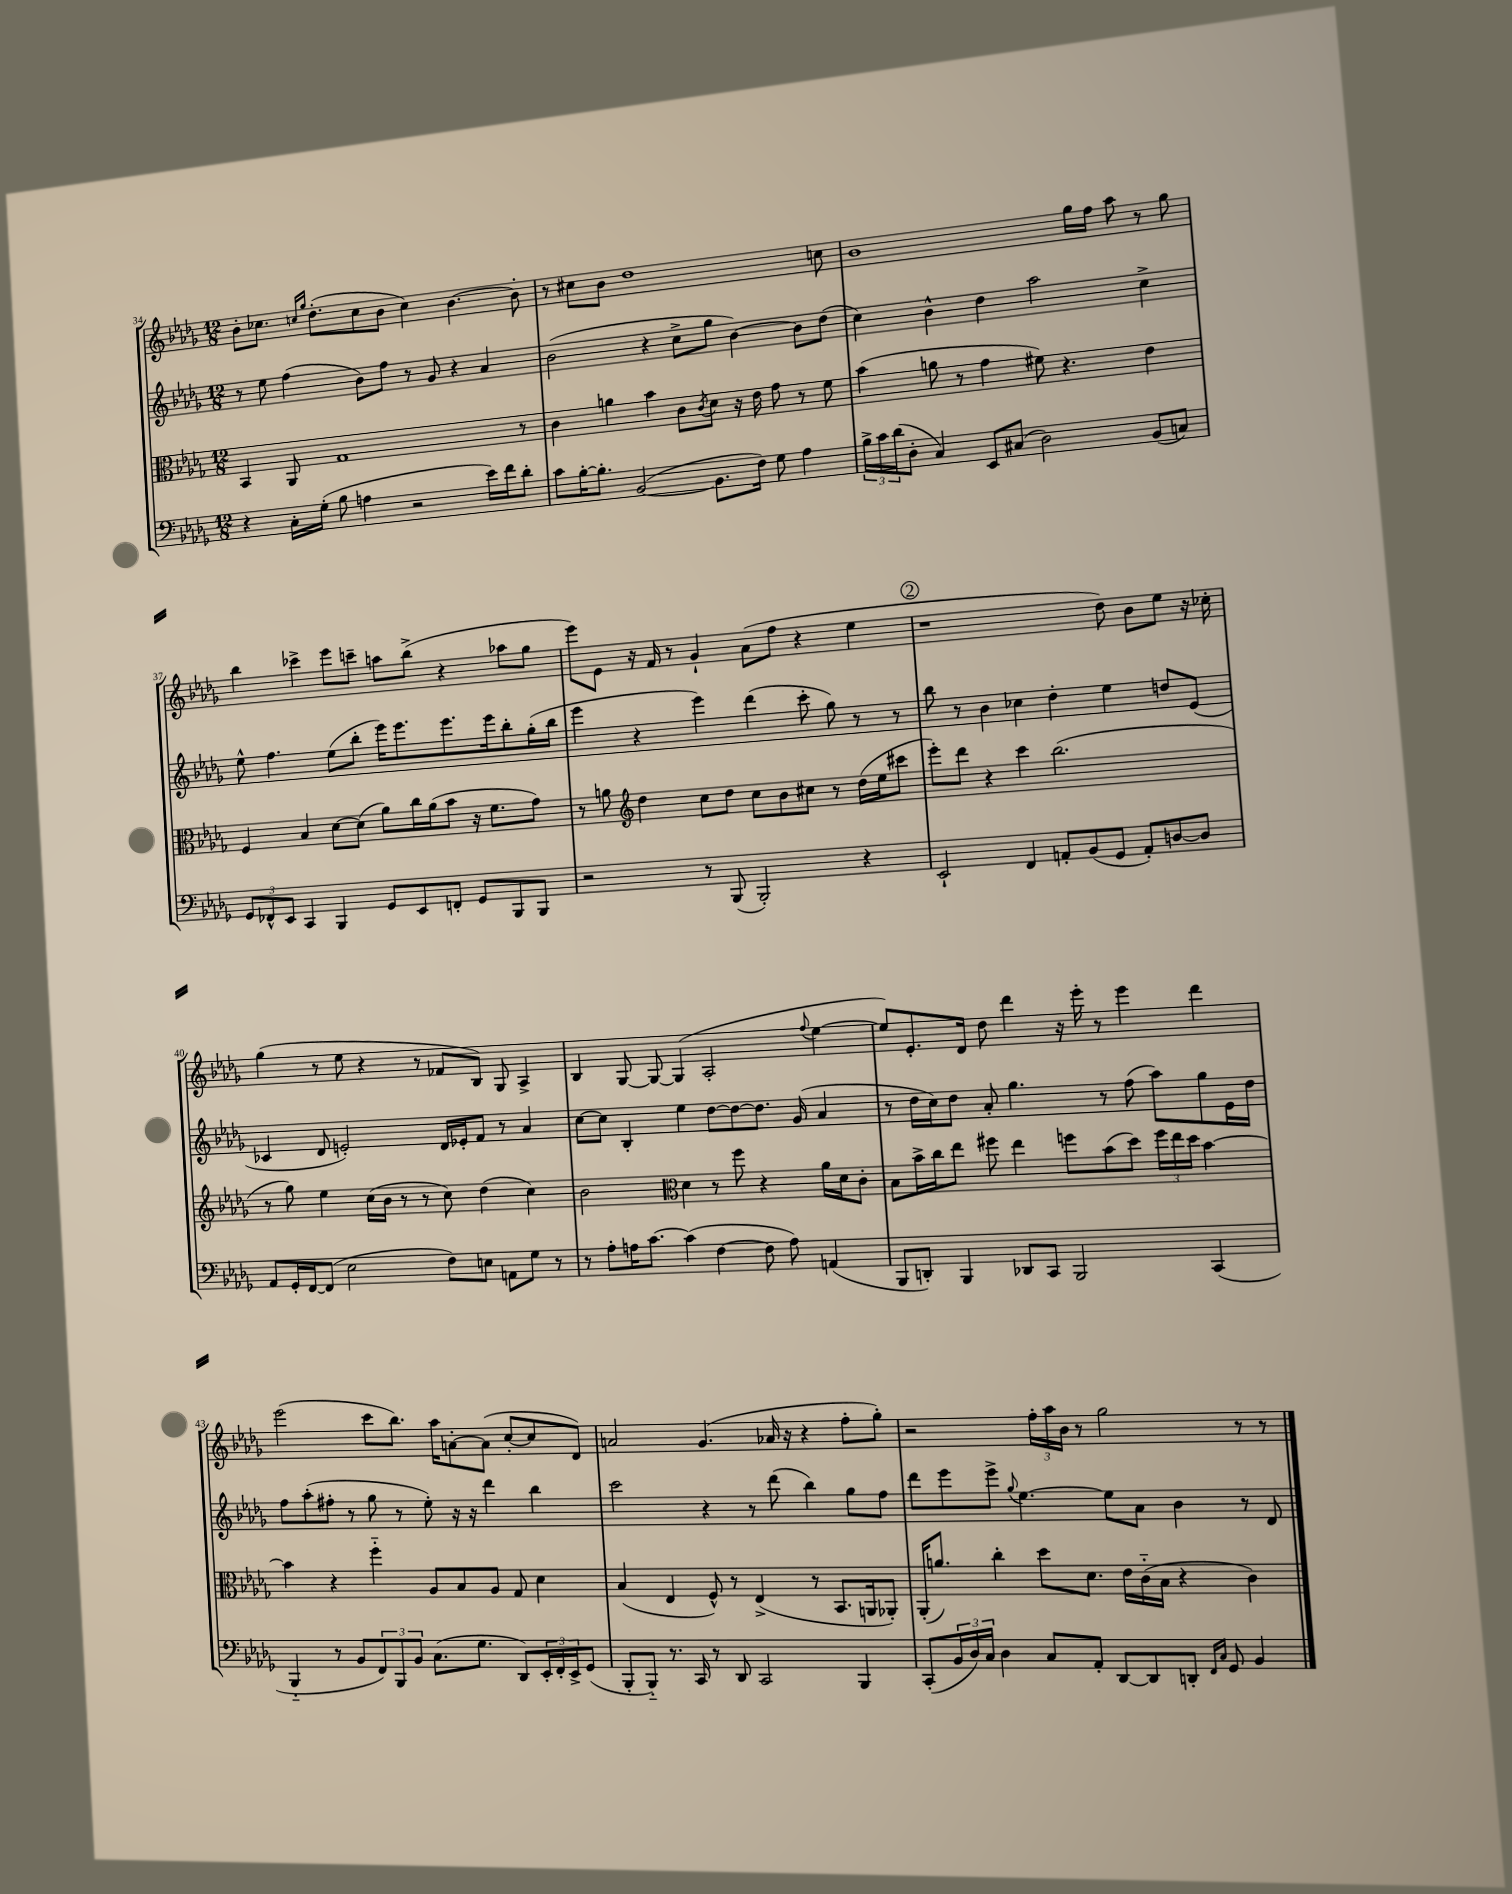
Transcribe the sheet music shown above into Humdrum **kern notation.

**kern	**kern	**kern	**kern
*staff4	*staff3	*staff2	*staff1
*clefF4	*clefC3	*clefG2	*clefG2
*k[b-e-a-d-g-]	*k[b-e-a-d-g-]	*k[b-e-a-d-g-]	*k[b-e-a-d-g-]
*M12/8	*M12/8	*M12/8	*M12/8
4r	4BB-/	8r	8b-'\L
.	.	8ee-\	8.cc-\J
16C'\LL	8AA-/	(4ff\	.
.	.	.	16qqcc/LL
.	.	.	16qqgg-/JJ
(16G-'\JJ	.	.	(8.dd-'\L
8B-\	1G-	.	.
4A\	.	8b-\L)	8cc\
.	.	8ff\J	8b-\J
2r	.	8r	4cc\)
.	.	8g-/	.
.	.	4r	[4.b-\
16e-\LL)	.	4a-/	.
16f\J	.	.	.
8d-'\J	8r	.	8b-'\]
=	=	=	=
8c\L	4c\	(2b-\	8r
[16B-'\K	.	.	8cc#\L
8.B-'\]J	.	.	.
.	4a\	.	8b-\J
([2BB-/	.	.	1dd-
.	4b-\	4r	.
.	8c\L	8cc^\L	.
.	8qc/	.	.
8.BB-\]L	8d-\J	8gg-\J	.
.	16r	[4b-\)	.
16F\Jk)	16e-\	.	.
8G-\	8g-\	.	.
4A-\	8r	8b-\]L	.
.	8f\	(8dd-\J	8cc\
=	=	=	=
24B-^\LL	(4b-\	4cc\)	1b-
24c\	.	.	.
(24d-\J	.	.	.
8D-'\J	.	.	.
4C/)	8a\	4b-^^\	.
.	8r	.	.
8EE-/L	4g-\	4dd-\	.
(8C#/J	.	.	.
2D-\)	8f#\)	2aa-\	.
.	4.r	.	.
.	.	.	16gg-\LL
.	.	.	16ff\JJ
.	.	.	8aa-\
(8BB-/L	4e-\	4cc^\	8r
8C/J)	.	.	8gg-\
=	=	=	=
12GG-/L	4F/	8ee-^^\	4bb-\
12FF-^^/	.	.	.
.	.	4.ff\	.
12EE-/J	.	.	.
4CC/	4B-/	.	4ccc-^\
4BBB-/	[8d-\L	(8ee-\L	8eee-\L
.	(8d-\]J	8bb-'\J	8ccc~\J
8GG-/L	8a-\L)	16eee-\LK)	8aa\L
.	.	8.eee-\	.
8EE-/	16cc\L	.	(8bb-^\J
.	(16a-\J	.	.
8FF'/J	8b-\J	8.eee-\	4r
8GG-/L	16r	.	.
.	8.f\L	16eee-\k	.
8BBB-/	.	8bb-'\	8aa-\L
8BBB-/J	8g-\J)	(16gg-'\L	8gg-\J
.	.	16bb-\JJ	.
=	=	=	=
2r	8r	4eee-\	8eee-\L)
.	8a\	.	8e-\J
*	*clefG2	*	*
.	4dd-\	4r	16r
.	.	.	16f/
.	.	.	8r
8r	8cc\L	4eee-\)	4g-`/
(8BBB-/	8dd-\J	.	.
2BBB-'/)	8cc\L	(4ddd-\	(8a-\L
.	8b-\	.	8ff\J
.	8cc#\J	8ccc'\	4r
.	8r	8gg-\)	.
4r	(16dd-\LL	8r	4ee-\
.	16ee-\J	.	.
.	8ccc#\J	8r	.
=	=	=	=
2EE-`/	8eee-'\L)	8bb-\	1r
.	8ddd-\J	8r	.
.	4r	4b-\	.
4FF/	4ccc\	4cc-\	.
8AA'/L	(2.bb-\	4dd-'\	.
(8BB-/	.	.	.
8GG-/J	.	4ee-\	8dd-\)
8AA'/L)	.	.	8b-\L
[8D/	.	8dd/L	8ee-\J
8D/]J	.	(8e-/J	16r
.	.	.	16cc-'\
=	=	=	=
8AA-/L	8r	4c-/	(4gg-\
16GG-'/L	8gg-\)	.	.
[16FF/J	.	.	.
(8FF/]J	4ee-\	8d-/	8r
2E-\	.	2e'/)	8ee-\
.	(16cc\LL	.	4r
.	16b-\JJ	.	.
.	8r	.	.
.	8r	.	8r
8F\L)	8cc\)	16d-/LL	8f-/L
.	.	16e-'/J	.
8E\J	(4dd-\	8f/J	8B-/J)
8AA\L	.	8r	8G-/
8G-\J	4cc\)	4a-/	4A-^/
8r	.	.	.
=	=	=	=
8r	2b-\	[8cc\L	4B-/
8A-'\L	.	8cc\]J	.
16A\K	.	4B-'/	[8G-/
[8.c\J	.	.	.
.	.	.	8G-/_
*	*clefC3	*	*
(4c\]	4d-\	4ee-\	(4G-/]
[4F\	8r	[8dd-\L	2A-'/
.	8ff\	8dd-\_	.
8F\]	4r	8.dd-\]J	.
8A\)	.	.	.
.	.	(16g-/	.
.	.	.	8qqff/
(4AA/	16a-\LL	4a-/	[4ee-\
.	16d-\J	.	.
.	8c'\J	.	.
=	=	=	=
8BBB-/L	8B-\L	8r	8ee-/]L)
8DD'/J)	16b-^\L	16dd-\LL	8.e-'/
.	16cc\J	16cc\J)	.
4BBB-/	8ee-\J	8dd-\J	.
.	.	.	16d-/Jk
.	8ff#\	8a-'/	8dd-\
8DD-/L	4ee-\	4.gg-\	4ddd-\
8CC/J	.	.	.
2BBB-/	8ff\L	.	16r
.	.	.	16eee-'\
.	(8b-\	8r	8r
.	8dd-\J)	(8ff\	4eee-\
.	24ff\LL	8aa-\L)	.
.	24ee-\	.	.
.	24dd-\JJ	.	.
(4CC/	[4b-\	8gg-\	4ddd-\
.	.	16e-\L	.
.	.	16dd-\JJ	.
=	=	=	=
4BBB-'~/	4b-\]	8ff\L	(2eee-\
.	.	(8aa-'\	.
8r	4r	8ff#'\J	.
8BB-/L	.	8r	.
12FF/)	4ff'~\	8gg-\	8ccc\L
12BBB-/	.	.	.
.	.	8r	8.bb-\J)
12BB-/J	.	.	.
(8.C\L	8A-/L	8ee-'\)	.
.	.	.	16aa-\LK
.	8B-/	16r	[8a'\
8.G-\J	.	16r	.
.	8A-/J	4ddd-\	(8a\]J
8DD-/L)	8G-/	.	[8cc'/L
24EE-'/L	4d-\	4bb-\	8cc/]
24FF'/	.	.	.
24EE-^/J	.	.	.
(8GG-/J	.	.	8d-/J)
=	=	=	=
8BBB-'/L	(4B-/	2ccc\	2a/
8BBB-'~/J)	.	.	.
8.r	4E-/	.	.
16CC/	.	.	.
8r	8F^^/)	4r	(4.g-/
8DD-/	8r	.	.
2CC/	(4E-^/	8r	.
.	.	(8ddd-\	16a-/
.	.	.	16r
.	8r	4bb-\)	4r
.	8.BB-/L	.	.
4BBB-/	.	8gg-\L	8ff'\L
.	16AA/k	.	.
.	8AA-'/J)	8ff\J	8gg-'\J)
=	=	=	=
(8CC'/L	(16AA-'/LK	8ddd-\L	2r
.	8.a/J)	.	.
24BB-/L	.	8eee-\	.
24D-/)	.	.	.
24C/JJ	.	.	.
4D-\	4cc'\	8eee-^\J	.
.	.	8qqgg-/	.
.	.	[4.ee-\	.
8C/L	8dd-\L	.	24ff'\LL
.	.	.	24aa-\
.	.	.	24b-\JJ
8AA-'/J	8.d-\J	.	8r
[8DD-/L	.	8ee-\]L	2gg-\
.	16e-\LL	.	.
8DD-/]	(16c'~\	8a-\J	.
.	16B-\JJ	.	.
8DD'/J	4r	4b-\	.
16qqFF/LL	.	.	.
16qqC/JJ	.	.	.
8GG-/	.	.	.
4BB-/	4c\)	8r	8r
.	.	8d-/	8r
==	==	==	==
*-	*-	*-	*-
